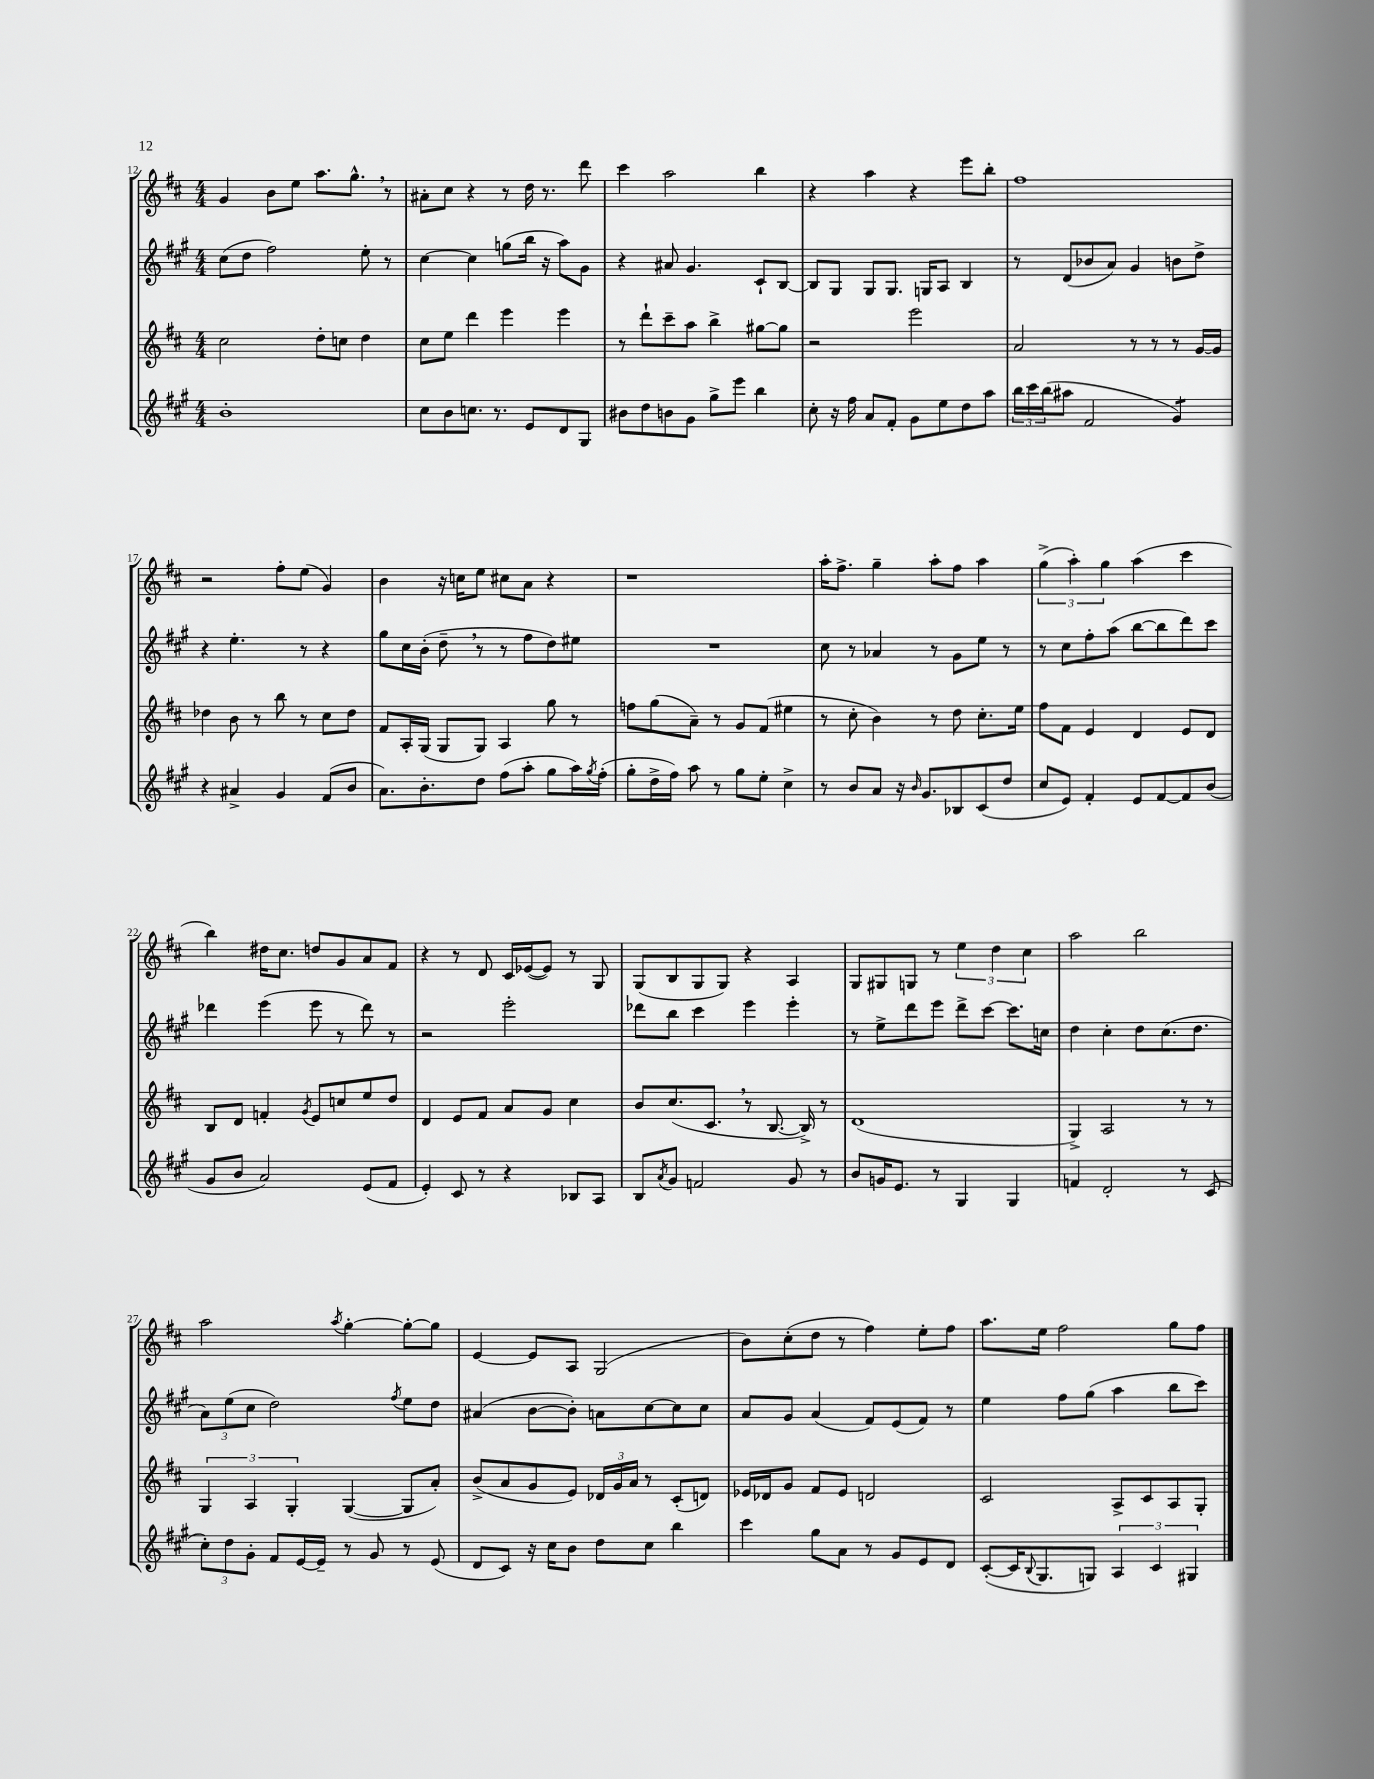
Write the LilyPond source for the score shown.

<<
\new StaffGroup <<
\new Staff = "s0" {
    \clef treble \key d \major \numericTimeSignature \time 4/4
    g'4 b'8 e''8 a''8. g''8.-^ \breathe r8 |
    ais'8-. cis''8 r4 r8 d''16 r8. d'''8 |
    cis'''4 a''2 b''4 |
    r4 a''4 r4 e'''8 b''8-. |
    fis''1 |
    r2 fis''8-. e''8( g'4) |
    b'4 r16 c''16 e''8 cis''8 a'8 r4 |
    r1 |
    a''16-. fis''8.-> g''4-- a''8-. fis''8 a''4 |
    \tuplet 3/2 { g''4->( a''4-.) g''4 } a''4( cis'''4 |
    b''4) dis''16 cis''8. d''8 g'8 a'8 fis'8 |
    r4 r8 d'8 cis'16 ees'16~( ees'8) r8 g8 |
    g8( b8 g8 g8) r4 a4 |
    g8 gis8 g8 r8 \tuplet 3/2 { e''4 d''4 cis''4 } |
    a''2 b''2 |
    a''2 \acciaccatura { a''8 } g''4~-. g''8~-. g''8 |
    e'4~ e'8 a8 g2( |
    b'8) cis''8-.( d''8 r8 fis''4) e''8-. fis''8 |
    a''8. e''16 fis''2 g''8 fis''8 \bar "|." |
}
\new Staff = "s1" {
    \clef treble \key a \major \numericTimeSignature \time 4/4
    cis''8( d''8 fis''2) e''8-. r8 |
    cis''4~ cis''4 g''8( b''16 r16 a''8) gis'8 |
    r4 ais'8 gis'4. cis'8-! b8~ |
    b8 gis8 gis8 gis8. g16 a8 b4 |
    r8 d'8( bes'8 a'8) gis'4 b'8 d''8-> |
    r4 e''4.-. r8 r4 |
    gis''8 cis''16 b'16-.( d''8-- \breathe r8 r8 fis''8 d''8) eis''8 |
    R1 |
    cis''8 r8 aes'4 r8 gis'8 e''8 r8 |
    r8 cis''8 fis''8-. a''8( b''8~ b''8 d'''8) cis'''8 |
    des'''4 e'''4( e'''8 r8 des'''8) r8 |
    r2 e'''2-. |
    des'''8 b''8 cis'''4 e'''4 e'''4-. |
    r8 e''8-> d'''8 e'''8 d'''8-> cis'''8~ cis'''8. c''16 |
    d''4 cis''4-. d''8 cis''8.( d''8. |
    \tuplet 3/2 { a'8) e''8( cis''8 } d''2) \acciaccatura { fis''8 } e''8 d''8 |
    ais'4( b'8~ b'8-.) a'8 cis''8~ cis''8 cis''8 |
    a'8 gis'8 a'4( fis'8) e'8( fis'8) r8 |
    e''4 fis''8 gis''8( a''4 b''8 cis'''8) \bar "|." |
}
\new Staff = "s2" {
    \clef treble \key d \major \numericTimeSignature \time 4/4
    cis''2 d''8-. c''8 d''4 |
    cis''8 e''8 d'''4 e'''4 e'''4 |
    r8 d'''8-! cis'''8-- a''8 b''4-> gis''8~ gis''8 |
    r2 e'''2 |
    a'2 r8 r8 r8 g'16~ g'16 |
    des''4 b'8 r8 b''8 r8 cis''8 des''8 |
    fis'8 a16-. g16( g8 g8) a4 g''8 r8 |
    f''8 g''8( a'8--) r8 g'8 fis'8( eis''4 |
    r8 cis''8-. b'4) r8 d''8 cis''8.-. e''16 |
    fis''8 fis'8 e'4 d'4 e'8 d'8 |
    b8 d'8 f'4-. \acciaccatura { g'8 } e'8 c''8 e''8 d''8 |
    d'4 e'8 fis'8 a'8 g'8 cis''4 |
    b'8 cis''8.( cis'8. \breathe r8 b8.~ b16->) r8 |
    d'1( |
    g4->) a2 r8 r8 |
    \tuplet 3/2 { g4 a4 g4-. } g4~( g8 a'8-.) |
    b'8->( a'8 g'8 e'8) \tuplet 3/2 { des'16 g'16 a'16 } r8 cis'8-.( d'8) |
    ees'16 des'16 g'8 fis'8 ees'8 d'2 |
    cis'2 a8-> cis'8 a8 g8-. \bar "|." |
}
\new Staff = "s3" {
    \clef treble \key a \major \numericTimeSignature \time 4/4
    b'1-. |
    cis''8 b'8 c''8. r8. e'8 d'8 gis8 |
    bis'8 d''8 b'8 gis'8 gis''8-> e'''8 b''4 |
    cis''8-. r16 fis''16 a'8 fis'8-. gis'8 e''8 d''8 a''8 |
    \tuplet 3/2 { b''16 cis'''16 b''16( } ais''8 fis'2 gis'4:8) |
    r4 ais'4-> gis'4 fis'8( b'8 |
    a'8.) b'8.-. d''8 fis''8( a''8-. gis''8 a''16) \acciaccatura { gis''8 } fis''16-.( |
    gis''8-. d''16-> fis''16) a''8 r8 gis''8 e''8-. cis''4-> |
    r8 b'8 a'8 r16 \grace { b'16 } gis'8. bes8 cis'8( d''8 |
    cis''8 e'8) fis'4-. e'8 fis'8~ fis'8 b'8( |
    gis'8 b'8 a'2) e'8( fis'8 |
    e'4-.) cis'8 r8 r4 bes8 a8 |
    b8 \acciaccatura { a'8 } gis'8 f'2 gis'8 r8 |
    b'8 g'16 e'8. r8 gis4 gis4 |
    f'4 d'2-. r8 cis'8( |
    \tuplet 3/2 { cis''8-.) d''8 gis'8-. } fis'8 e'16~ e'16-- r8 gis'8 r8 e'8( |
    d'8 cis'8) r16 cis''16 b'8 d''8 cis''8 b''4 |
    cis'''4 gis''8 a'8 r8 gis'8 e'8 d'8 |
    cis'8~-.( cis'16 \appoggiatura { b8 } gis8. g8) \tuplet 3/2 { a4 cis'4 gis4 } \bar "|." |
}
>>
>>
\layout { \context { \Score currentBarNumber = #12 } }
